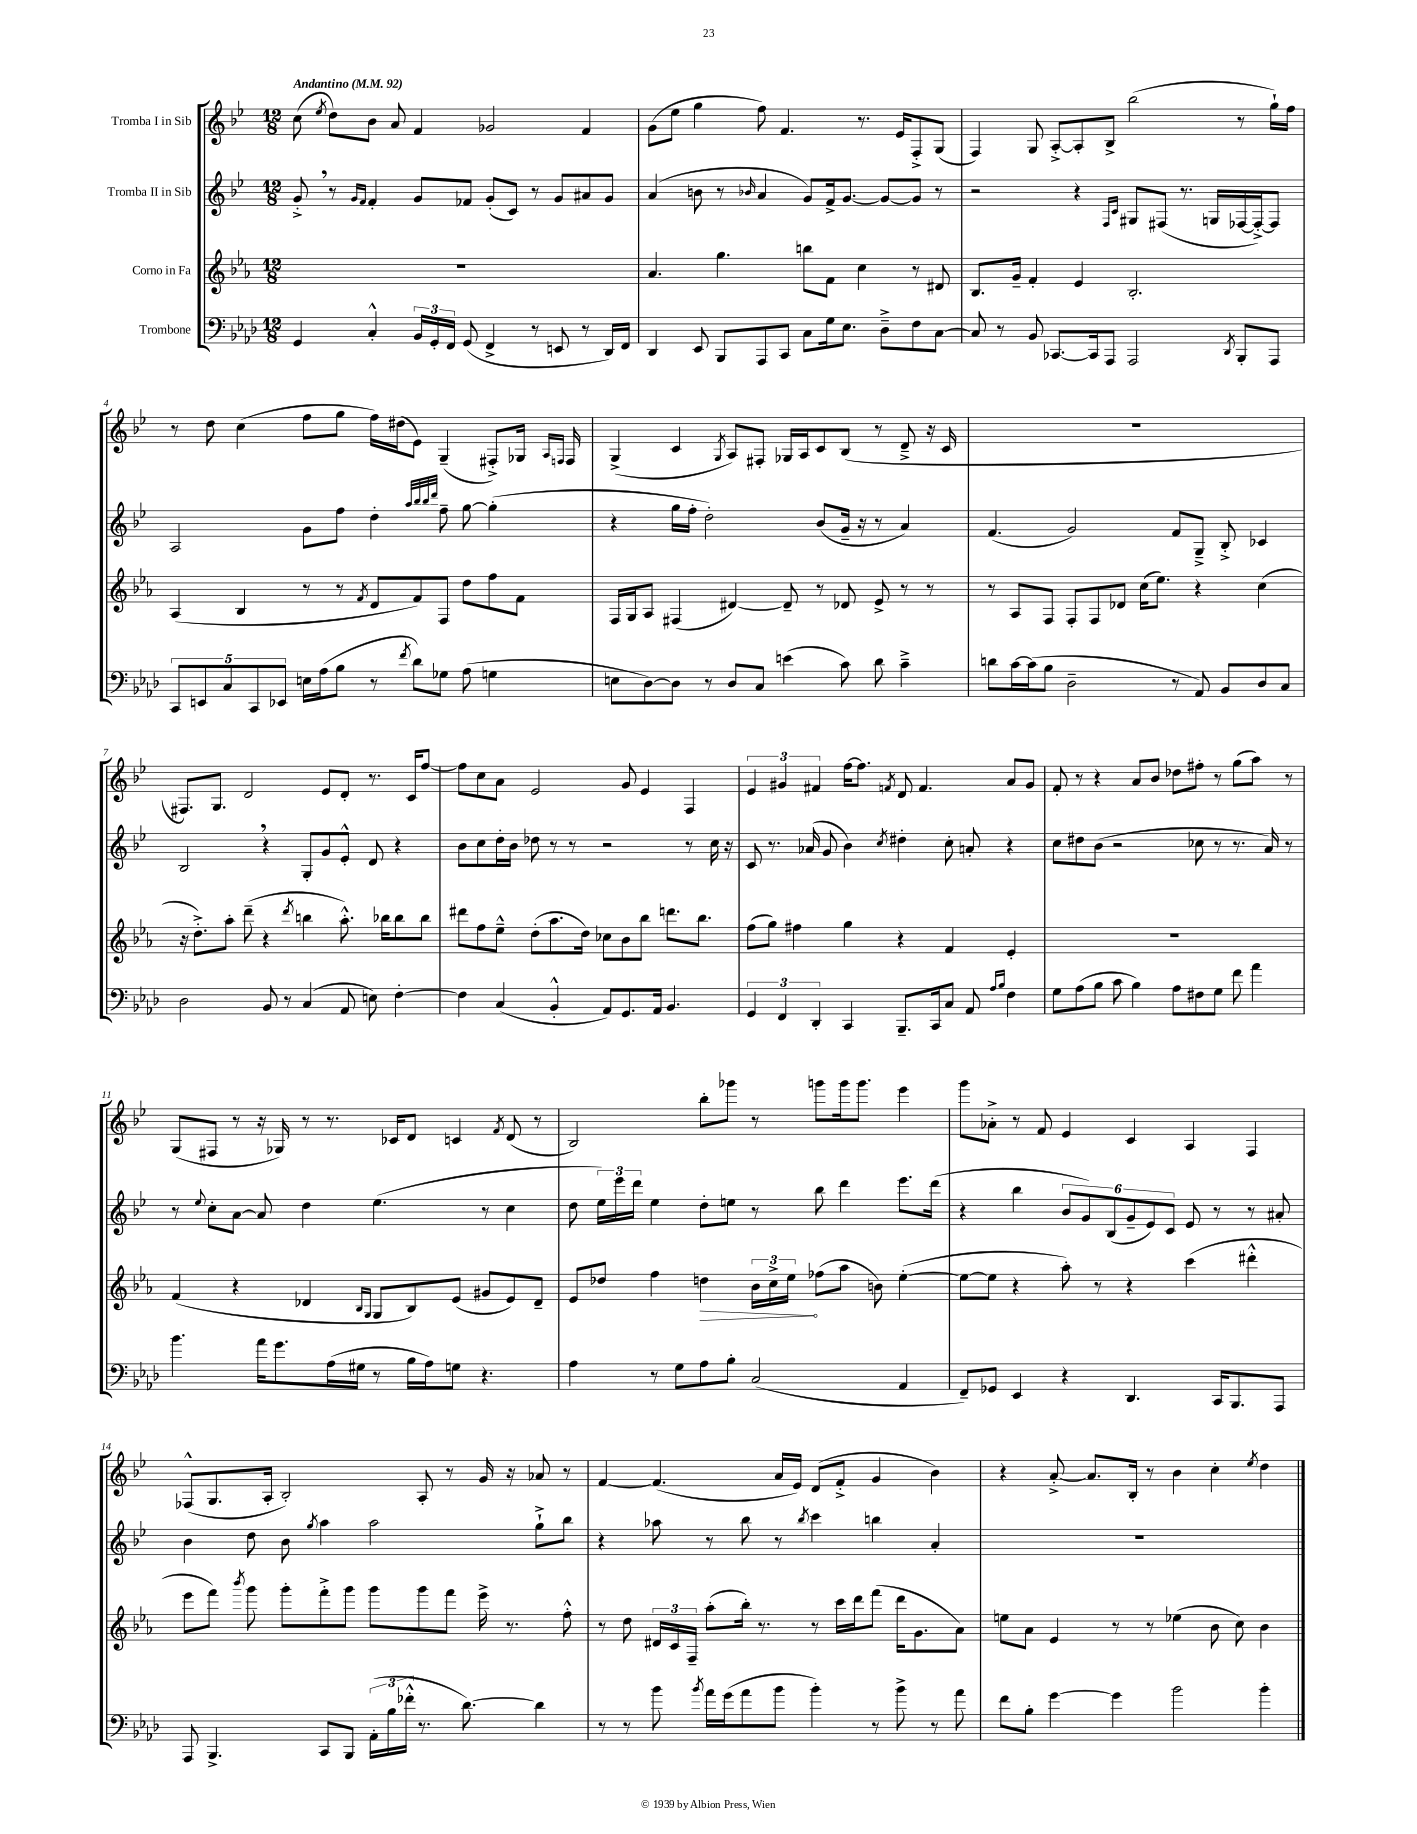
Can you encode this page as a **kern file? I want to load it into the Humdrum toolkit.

**kern	**kern	**kern	**kern
*staff4	*staff3	*staff2	*staff1
*clefF4	*clefG2	*clefG2	*clefG2
*k[b-e-a-d-]	*k[b-e-a-]	*k[b-e-]	*k[b-e-]
*M12/8	*M12/8	*M12/8	*M12/8
*MM92	*MM92	*MM92	*MM92
4GG/	1.r	8g'^/	(8cc\
.	.	.	8qee-/
.	.	8r	8dd\L)
.	.	16qqg/LL	.
.	.	16qqf/JJ	.
4C'^^/	.	4f'/	8b-\J
.	.	.	8a/
24BB-/LL	.	8g/L	4f/
24GG'/	.	.	.
24FF/JJ	.	.	.
(8GG/	.	8f-/J	.
4FF^/	.	(8g'/L	2g-/
.	.	8c/J)	.
8r	.	8r	.
8EE/	.	8g/L	.
8r	.	8a#/	4f/
16DD-/LL)	.	8g/J	.
16FF/JJ	.	.	.
=	=	=	=
4DD-/	4.a-/	(4a/	(8g\L
.	.	.	8ee-\J
8EE-/	.	8b\	4gg\
8BBB-/L	4.gg\	8r	.
.	.	16qqb-/	.
8AAA-/	.	4a/	8ff\)
8CC/J	.	.	4.f/
8C\L	8bb\L	8g/L)	.
16G\k	8f\J	16f^/k	.
8.E-\J	.	[8.g/J	.
.	4cc\	.	8.r
8D-~^\L	.	8g/_L	.
.	.	.	16e-/LK
8F\	8r	8g/]J	8F'^/
[8C\J	8d#/	8r	(8G/J
=	=	=	=
8C/]	8.B-/L	2r	4F/)
8r	.	.	.
.	16g~/Jk	.	.
8BB-/	4f'/	.	8G/
[8.CC-/L	.	.	[8A'^/L
.	4e-/	4r	8A'/]
16CC-/]k	.	.	.
8AAA-/J	.	.	8B-^/J
.	.	16qqF/LL	.
.	.	16qqc/JJ	.
2AAA-/	2.B-'/	8G#/L	(2bb-\
.	.	(8F#/J	.
.	.	8.r	.
.	.	16G/LL	.
8qDD-/	.	.	.
8BBB-'/L	.	[16F-/	8r
.	.	16F-'^/_J)	.
8AAA-/J	.	8F-/]J	16gg`\LL)
.	.	.	16ff\JJ
=	=	=	=
10CC/L	(4A-/	2A/	8r
10EE/	.	.	.
.	.	.	8dd\
10C/	.	.	.
.	4B-/	.	(4cc\
10CC/	.	.	.
10EE-/J	.	.	.
16E\LL	8r	8g\L	8ff\L
(16A-\J	.	.	.
8B-\J	8r	8ff\J	8gg\J
.	8qf/	.	.
8r	8d/L	4dd'\	16ff\LL)
.	.	.	(16dd#\J
8qf/	.	.	.
8d-\L)	8f/)	.	8e-\J)
.	.	32qqaa/LLL	.
.	.	32qqbb-/	.
.	.	32qqbb-/	.
.	.	32qqddd/JJJ	.
8G-\J	8F/J	8ff~\	(4G~/
(8A-\	8dd\L	[8gg\	.
4G\	8ff\	(4gg'\]	8F#'^/L)
.	8f\J	.	16G-/Jk
.	.	.	16qqA/LL
.	.	.	16qqF/JJ
.	.	.	16F/
=	=	=	=
8E\L	16F/LL	4r	(4G^/
.	16G/J	.	.
[8D-\)	8A-/J	.	.
8D-\]J	(4F#/	16gg\LL	4c/
.	.	16ff'\JJ	.
8r	.	2dd'\)	.
.	.	.	8qG/
8D-/L	[4d#/)	.	8A/L)
8C/J	.	.	8F#'/J
(4e\	8d#~/]	.	16G-/LL
.	.	.	16A/J
.	8r	(8b-/L	8c/
8c\)	8d-/	16g~/Jk	(8B-/J
.	.	16r	.
8d-\	8e-^/	8r	8r
4c~^\	8r	4a/)	8d~^/
.	8r	.	16r
.	.	.	16c/
=	=	=	=
8d\L	8r	(4.f/	1.r
[16c\L	8A-/L	.	.
(16c\]J	.	.	.
8B-\J	8F/J	.	.
2D-~\	8F'/L	2g/)	.
.	8F/	.	.
.	8d-/J	.	.
.	(16cc\LK	.	.
.	8.ee-\J)	.	.
8r	.	8f/L	.
8AA-/)	4r	8G~^/J	.
8BB-/L	.	8B-'^/	.
8D-/	(4cc\	4c-/	.
8C/J	.	.	.
=	=	=	=
2D-\	16r	2B-/	8.F#/L)
.	8.dd'^\L)	.	.
.	.	.	8.G/J
.	8aa-'\J	.	.
.	(8ddd~\	.	2d/
8BB-/	4r	4r	.
8r	.	.	.
.	8qddd/	.	.
(4C/	4bb\	8G'/L	.
.	.	8g/	8e-/L
8AA-/	8.aa-'^^\)	8e-'^^/J	8d'/J
8E\)	.	8d/	8.r
.	16bb-\LK	.	.
[4F'\	8bb-\	4r	.
.	.	.	16c/LK
.	8bb-\J	.	[8ff/J
=	=	=	=
4F\]	8ddd#\L	8b-\L	8ff\]L
.	8ff\	8cc\	8cc\
(4C/	8ee-~^^\J	16dd'\L	8a\J
.	.	16b-\JJ	.
.	(8dd'\L	8dd-\	2e-/
4BB-'^^/	8.aa-\	8r	.
.	.	8r	.
.	16dd\Jk)	.	.
8AA-/L)	8cc-\L	2r	.
8.GG/	8b-\	.	8g/
.	8bb-\J	.	4e-/
16AA-/Jk	.	.	.
4.BB-/	8.ddd\L	.	.
.	.	8r	4F/
.	8.bb-\J	.	.
.	.	16cc\	.
.	.	16r	.
=	=	=	=
6GG/	(8ff\L	8c/	6e-/
.	8gg\J)	8.r	.
6FF/	.	.	6g#/
.	4ff#\	.	.
.	.	(16a-/	.
6DD-'/	.	.	6f#/
.	.	8g/	.
4CC/	4gg\	4b-\)	[16ff\LK
.	.	.	8.ff\]J
.	.	8qcc/	8qf/
8.BBB-~/L	4r	4dd#'\	8d/
.	.	.	4.f/
16CC/k	.	.	.
8C/J	4f/	8cc'\	.
8AA-/	.	8a'/	.
16qqA-/LL	.	.	.
16qqB-/JJ	.	.	.
4F\	4e-'/	4r	8a/L
.	.	.	8g#/J
=	=	=	=
8G\L	1.r	8cc\L	8f'/
(8A-\	.	8dd#\	8r
8B-\J	.	(8b-\J	4r
8c\	.	2r	.
4B-\)	.	.	8a/L
.	.	.	8b-/J
8A-\L	.	.	8dd-\L
8F#\	.	8cc-\	8ff#'\J
8G\J	.	8r	8r
8f\	.	8.r	(8gg\L
4a-\	.	.	8aa\J)
.	.	16a/)	.
.	.	8r	8r
=	=	=	=
4.b-\	(4f/	8r	(8G/L
.	.	8qqee-/	.
.	.	8cc'\L	8F#/J
.	4r	[8a\J	8r
16a-\LK	.	8a/]	16r
8.g\	.	.	16G-/)
.	4d-/	4dd\	8r
(16A-\L	.	.	8.r
16G#\JJ	.	.	.
.	16qqB-/LL	.	.
.	16qqG/JJ	.	.
8r	8G/L	(4.ee-\	.
.	.	.	16c-/LK
16B-\LL	8B-/)	.	8d/J
16A-\J)	.	.	.
8G\J	(8e-/J	.	4c/
4.r	8g#/L	8r	.
.	.	.	8qf/
.	8e-/)	4cc\	(8d/
.	8d-~/J	.	8r
=	=	=	=
4A-\	8e-/L	8dd\	2B-/)
.	8dd-/J	24ee-\LL)	.
.	.	24eee-\	.
.	.	24ddd\JJ	.
8r	4ff\	4ee-\	.
8G\L	.	.	.
8A-\	4dd\	8dd'\L	8bb-'\L
8B-'\J	.	8ee\J	8ggg-\J
(2C/	24b-\LL	8r	8r
.	24cc^\	.	.
.	24ee-\JJ	.	.
.	(8ff-\L	8bb-\	8ggg\L
.	8aa-\J	4ddd\	16ggg\k
.	.	.	8.ggg\J
.	8b\)	.	.
4AA-/	([4ee-'\	8.eee-\L	4eee-\
.	.	(16ddd\Jk	.
=	=	=	=
8FF~/L)	8ee-\_L	4r	8ggg\L
8GG-/J	8ee-\]J	.	8a-'^\J
4EE-/	4r	4bb-\	8r
.	.	.	8f/
4r	8aa-'\)	12b-/L	4e-/
.	.	12g/)	.
.	8r	.	.
.	.	(12B-/	.
4.DD-/	4r	12g~/	4c/
.	.	12e-/)	.
.	.	12c/J	.
.	(4ccc\	8e-/	4A/
16CC/LK	.	8r	.
8.BBB-/	.	.	.
.	4ddd#'^^\	8r	4F/
8AAA-/J	.	8a#'/	.
=	=	=	=
8AAA-/	8eee-\L	4b-\	(8F-^^/L
4.BBB-^/	8fff\J)	.	8.G/
.	8qbbb-/	.	.
.	8ggg\	8dd\	.
.	.	.	16A'/Jk
.	8ggg'\L	8b-\	2B-'/)
.	.	8qgg/	.
8CC/L	8fff'^\	4aa\	.
8BBB-/J	8ggg\J	.	.
(24AA-'\LL	8ggg\L	2aa\	.
24B-\	.	.	.
24f-'^^\JJ	.	.	.
8.r	8ggg\	.	8A'/
.	8fff\J	.	8r
[8.d-\)	.	.	.
.	16eee-^\	.	16g/
.	8.r	.	16r
4d-\]	.	8gg`^\L	8a-/
.	8ff'^^\	8bb-\J	8r
=	=	=	=
8r	8r	4r	[4f/
8r	8dd\	.	.
8b-\	24d#/LL	8aa-\	(4.f/]
.	24c/	.	.
.	24F~/JJ	.	.
8qb-/	.	.	.
16a-\LL	(8aa-'\L	8r	.
(16g\J	.	.	.
8a-\	16bb-'\Jk)	8bb-\	.
.	8.r	.	.
8b-\J	.	8r	16a/LL
.	.	.	16e-/JJ)
.	.	8qbb-/	.
4b-'\)	8r	4ccc\	(8d/L
.	16ccc\LL	.	8f'^/J
.	16ddd\J	.	.
8r	(8fff\J	4bb\	4g/
8b-^\	16ddd\LK	.	.
.	8.g\	.	.
8r	.	4a'/	4b-\)
8a-\	8a-\J)	.	.
=	=	=	=
8f\L	8ee\L	1.r	4r
8B-'\J	8a-\J	.	.
[4g\	4e-/	.	[8a'^/
.	.	.	8.a/]L
4g\]	8r	.	.
.	.	.	16B-'/Jk
.	8r	.	8r
2b-\	(4ee-\	.	4b-\
.	8b-\	.	4cc'\
.	8cc\)	.	.
.	.	.	8qee-/
4b-'\	4b-\	.	4dd\
==	==	==	==
*-	*-	*-	*-
